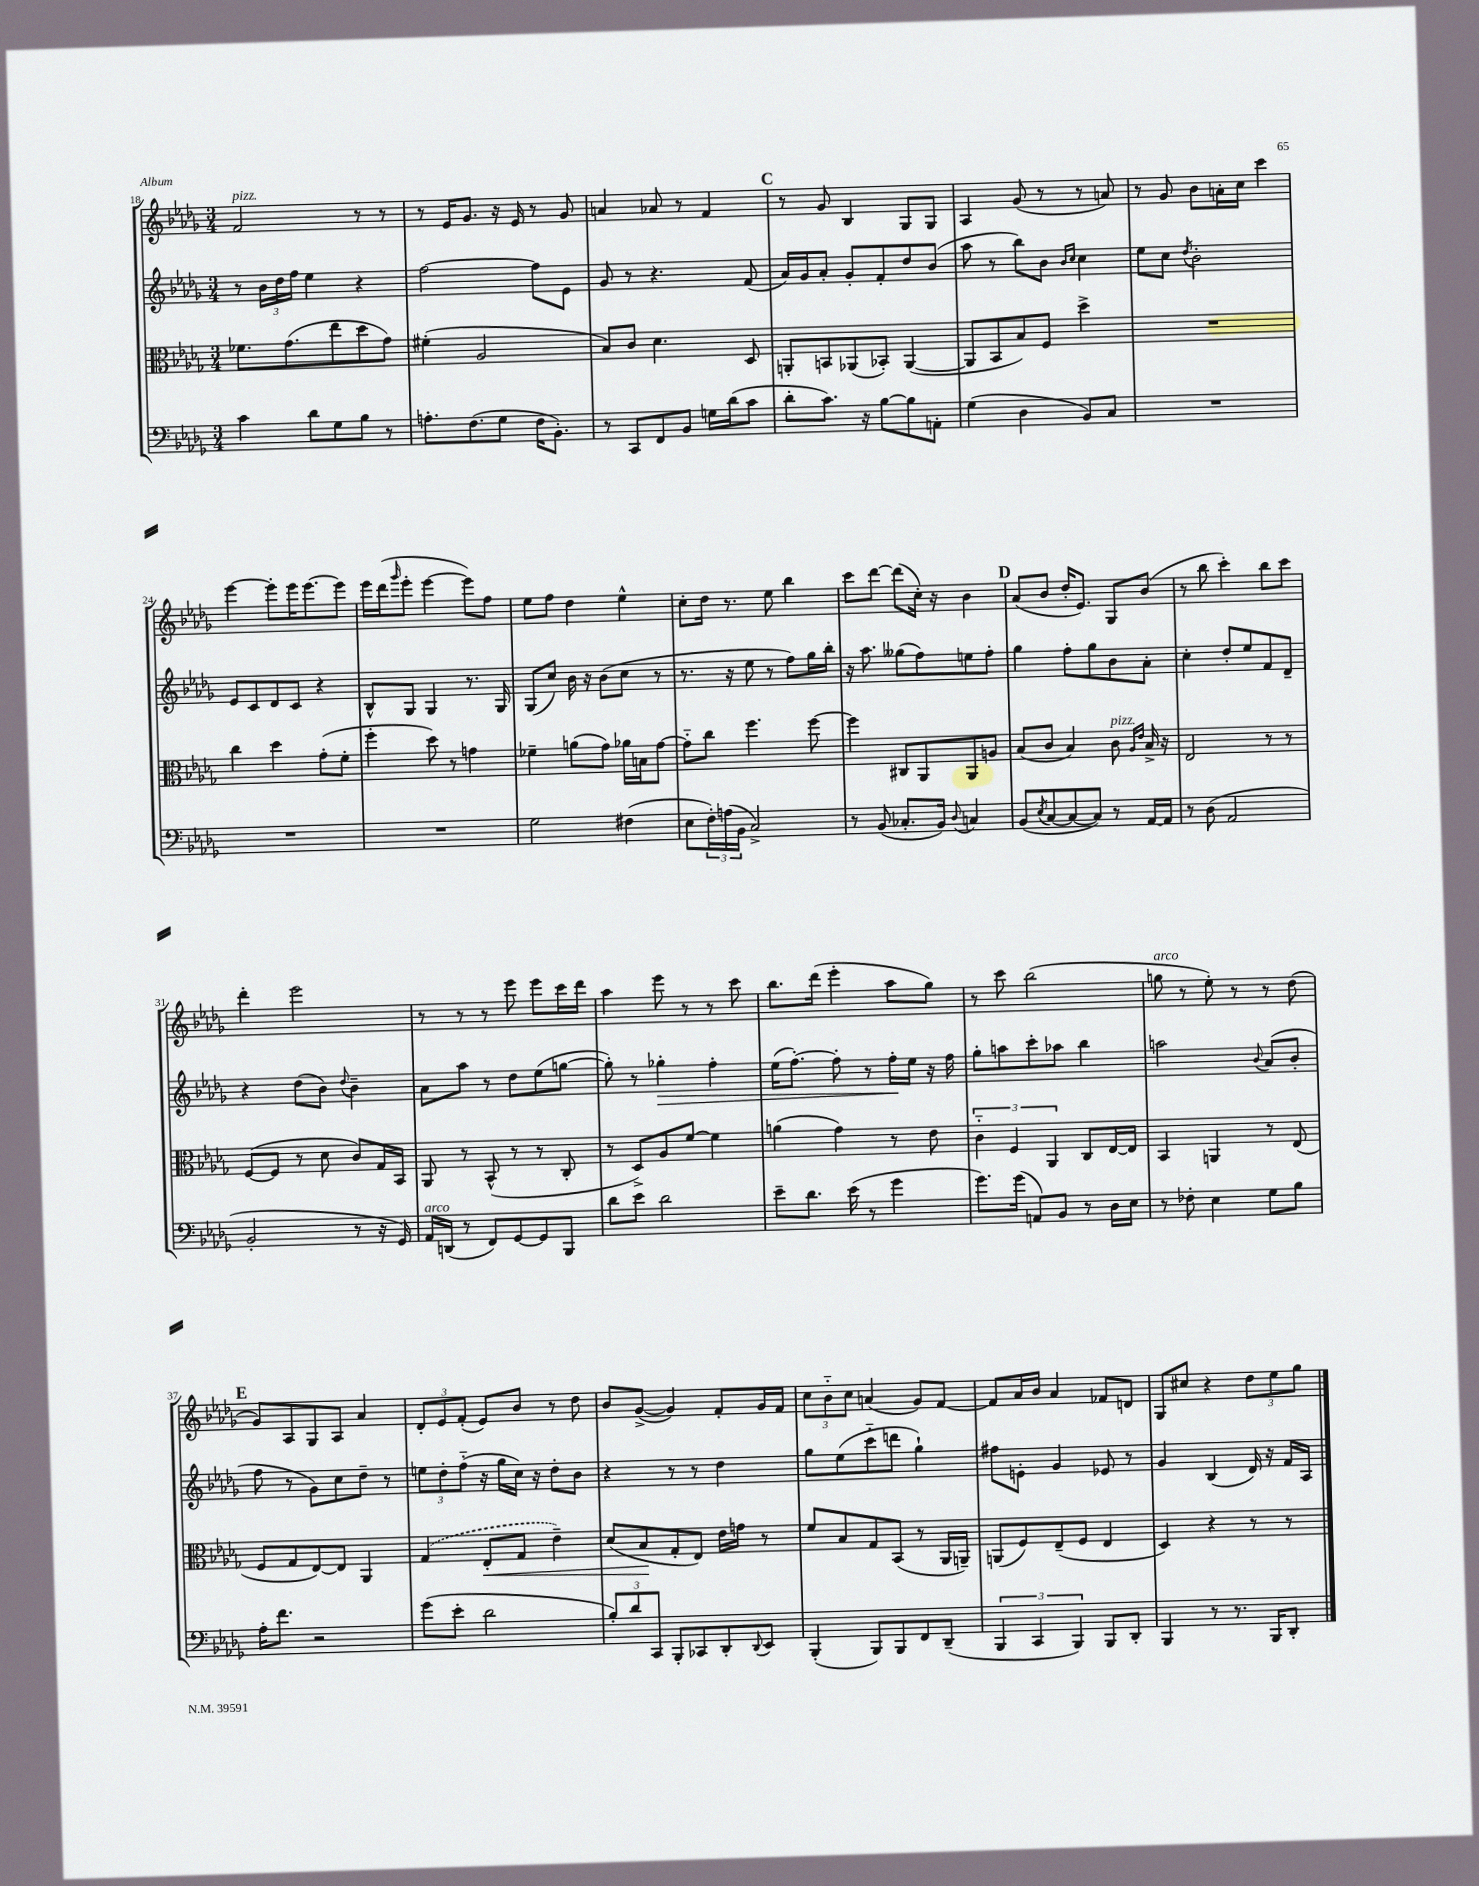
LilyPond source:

<<
\new StaffGroup <<
\new Staff = "s0" {
    \clef treble \key des \major \numericTimeSignature \time 3/4
    f'2^\markup { \italic "pizz." } r8 r8 |
    r8 ees'16 ges'8. r16 ees'16 r8 ges'8 |
    a'4 aes'8 r8 f'4 |
    \mark \markup { \bold "C" } r8 ges'8 bes4 ges8 ges8 |
    aes4 ges'8( r8 r8 a'8) |
    r8 ges'8 bes'8 a'16-. c''16 c'''4 |
    ees'''4~ ees'''8-. ees'''16 ees'''8.~ ees'''8 |
    ees'''16 des'''16( \grace { ges'''16 } ees'''8-. ees'''4~ ees'''8) f''8 |
    ees''8 f''8 des''4 ees''4-^ |
    c''8-. des''16 r8. ees''8 bes''4 |
    c'''8 des'''8~ des'''8( c''16-.) r16 bes'4 |
    \mark \markup { \bold "D" } aes'8( bes'8 des''16-. ees'8.) ges8 bes'8( |
    r8 bes''8 c'''4-.) bes''8 c'''8 |
    des'''4-. ees'''2 |
    r8 r8 r8 ees'''8 ees'''8 c'''16 des'''16 |
    aes''4 ees'''8 r8 r8 c'''8 |
    bes''8. des'''16( ees'''4-. aes''8 ges''8) |
    r8 c'''8 bes''2( |
    g''8^\markup { \italic "arco" } r8 ees''8-.) r8 r8 des''8( |
    \mark \markup { \bold "E" } ges'8) aes8 ges8 aes8 aes'4 |
    \tuplet 3/2 { des'8-. ees'8 f'8-.( } ees'8) bes'8 r8 des''8 |
    bes'8 ges'8~->( ges'4) f'8-. ges'16 f'16 |
    \tuplet 3/2 { c''8 bes'8-_ c''8 } a'4( ges'8) f'8~ |
    f'8 aes'16 bes'16 aes'4 fes'8 d'8 |
    ges8 cis''8 r4 \tuplet 3/2 { des''8 ees''8 ges''8 } \bar "|." |
}
\new Staff = "s1" {
    \clef treble \key des \major \numericTimeSignature \time 3/4
    r8 \tuplet 3/2 { bes'16 des''16 f''16 } ees''4 r4 |
    f''2~ f''8 ees'8 |
    ges'8 r8 r4. f'8( |
    \mark \markup { \bold "C" } aes'16) ges'16 aes'8-. ges'8-. f'8-. des''8 bes'8( |
    aes''8 r8 bes''8) bes'8 \grace { bes'16 c''16 } c''4 |
    ees''8 c''8 \acciaccatura { des''8 } bes'2-. |
    ees'8 c'8 des'8 c'8 r4 |
    bes8-^ ges8 ges4 r8. ges16 |
    ges8( c''8) bes'16 r16 bes'8( c''8 r8 |
    r8. r16 ees''8 r8 f''8) ges''16 bes''16-. |
    r16 aes''8. geses''8( f''8) e''8 f''8-. |
    \mark \markup { \bold "D" } ges''4 f''8-. ges''8 bes'8 aes'8-. |
    c''4-. des''8-. ees''8 f'8 des'8-- |
    r4 des''8( bes'8) \appoggiatura { des''8 } bes'4-- |
    aes'8 aes''8 r8 des''8 ees''8( g''8~ |
    g''8-.) r8 ges''4-.\> f''4-. |
    ees''16( f''8.~-.) f''8-. r8 f''16-.\! ees''16 r16 f''16 |
    ges''8-. a''8 c'''8-. aes''8 bes''4 |
    a''2 \appoggiatura { bes'8 } aes'8( bes'8-. |
    \mark \markup { \bold "E" } f''8 r8 ges'8) c''8 des''8-- r8 |
    \tuplet 3/2 { e''8 des''8-. f''8-_( } r16 ges''16 c''16) r16 des''8-. bes'8 |
    r4 r8 r8 des''4 |
    ges''8 ees''8( c'''8-_ d'''8 ges''4-!) |
    fis''8 e'8-. ges'4 ees'8 r8 |
    ges'4 bes4( des'16) r16 f'16 aes16 \bar "|." |
}
\new Staff = "s2" {
    \clef alto \key des \major \numericTimeSignature \time 3/4
    fes'8. ges'8.( ees''8 des''8 ges'8) |
    fis'4-.( aes2 |
    bes8) c'8 des'4. des8 |
    \mark \markup { \bold "C" } a,8-. b,8 aes,8( bes,8-.) aes,4~( |
    aes,8 bes,8 bes8) f8 des''4-> |
    R2. |
    c''4 des''4 ges'8-.( f'8-. |
    f''4-. des''8) r8 g'4 |
    fes'4-- a'8( ges'8) aes'16 b16 ges'8~ |
    ges'8-_ c''8 f''4. f''8~ |
    f''4 cis8 aes,8 aes,8 a8 |
    \mark \markup { \bold "D" } bes8( c'8 bes4) c'8^\markup { \italic "pizz." } \grace { aes16 ees'16 } bes16-> r16 |
    ees2 r8 r8 |
    f8~( f8 r8 des'8 c'8) ges16 bes,16 |
    aes,8 r8 bes,8-^( r8 r8 c8-. |
    r8 des8->) aes8 f'8~ f'4 |
    a'4( ges'4) r8 ees'8 |
    \tuplet 3/2 { c'4-_ f4 aes,4 } c8 ees16~ ees16 |
    bes,4 a,4 r8 ees8( |
    \mark \markup { \bold "E" } f8 ges8 ees8~) ees8 aes,4 |
    \once \slurDashed ges4( ees8-.\< ges8 ees'4--) |
    des'8( bes8\! ges8-. ees8) ees'16 g'16 r8 |
    f'8 bes8 ges8 bes,8( r8 aes,16 a,16--) |
    a,8( f8) ees8--( f8 ees4 |
    des4) r4 r8 r8 \bar "|." |
}
\new Staff = "s3" {
    \clef bass \key des \major \numericTimeSignature \time 3/4
    c'4 des'8 ges8 bes8 r8 |
    a8.-. f8.( ges8 f16 bes,8.-.) |
    r8 c,8 f,8 bes,8 g16 des'16( c'8 |
    \mark \markup { \bold "C" } des'8-. c'8.) r16 bes8~ bes8 a,8-. |
    ges4( des4 bes,8) c8 |
    R2. |
    R2. |
    R2. |
    ges2 fis4( |
    ees8 \tuplet 3/2 { f16-.) a16( bes,16 } c2->) |
    r8 bes,8( ces8.-. bes,16) \appoggiatura { des8 } c4 |
    \mark \markup { \bold "D" } bes,8( \acciaccatura { ees8 } c8~ c8~ c8) r8 aes,16~ aes,16 |
    r8 des8( aes,2 |
    bes,2-. r8 r16 ges,16) |
    aes,16^\markup { \italic "arco" } d,16( r8 f,8) ges,8~ ges,8 bes,,8 |
    des'8 ees'8 des'2 |
    ees'8-- des'8. ees'16( r8 ges'4 |
    ges'8.) ges'16( a,8) bes,8 r8 des16 ees16 |
    r8 fes8-. ees4 ges8 bes8 |
    \mark \markup { \bold "E" } aes16-. f'8. r2 |
    ges'8( ees'8-. des'2 |
    \tuplet 3/2 { bes8-.) des'8 c,8 } bes,,8-. ces,8 des,8-. \appoggiatura { des,8 } ees,8 |
    bes,,4-.( bes,,8) bes,,8 f,8 des,8--( |
    \tuplet 3/2 { bes,,4 c,4 bes,,4) } bes,,8 des,8-. |
    bes,,4 r8 r8. bes,,16 des,8-. \bar "|." |
}
>>
>>
\layout { \context { \Score currentBarNumber = #18 } }
